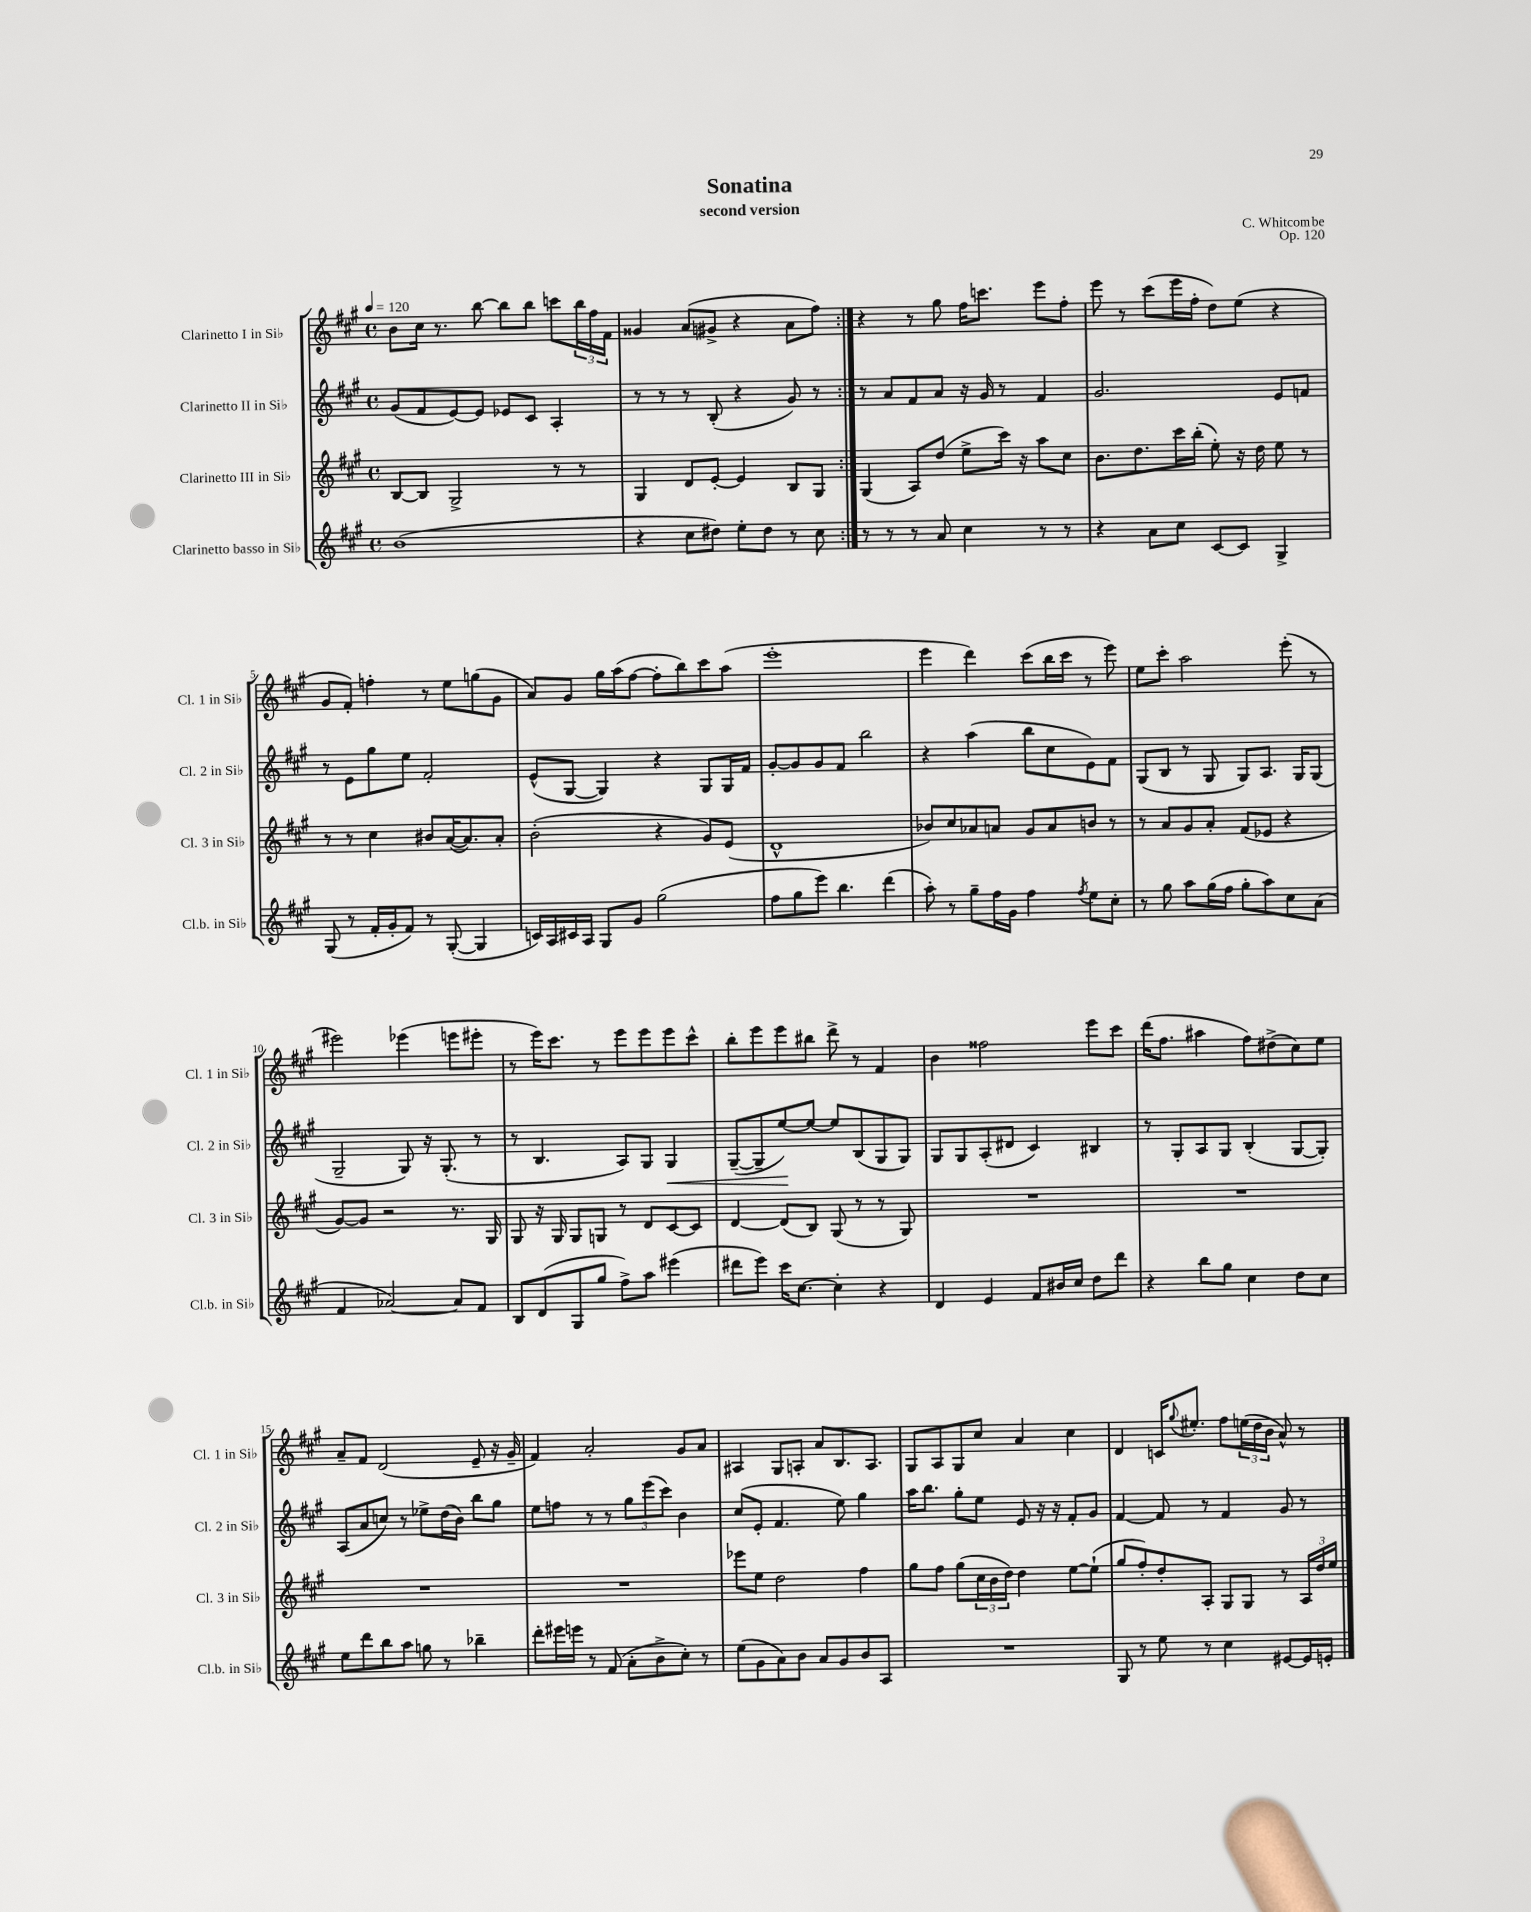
\header { title = "Sonatina" composer = "C. Whitcombe" subtitle = "second version" opus = "Op. 120" }
<<
\new StaffGroup <<
\new Staff = "s0" \with { instrumentName = "Clarinetto I in Sib" shortInstrumentName = "Cl. 1 in Sib" } {
    \clef treble \key a \major \defaultTimeSignature \time 4/4 \tempo 4 = 120
    \repeat volta 2 { b'8 cis''16 r8. b''8~ b''8 b''8 c'''8 \tuplet 3/2 { b''16 fis''16 fis'16 } |
    gisis'4 a'8( gis'8-> r4 a'8 fis''8) | }
    r4 r8 gis''8 fis''16 c'''8. e'''8 fis''8-. |
    e'''8 r8 cis'''8( e'''16 fis''16-. d''8) e''8( r4 |
    gis'8 fis'8-.) f''4-. r8 e''8 g''8( gis'8 |
    a'8) gis'8 gis''16 a''16( fis''8~ fis''8-. b''8) cis'''8 a''8( |
    e'''1-. |
    e'''4 d'''4) cis'''8( b''16 cis'''16 r8 e'''8) |
    e''8 cis'''8-. a''2 e'''8-.( r8 |
    eis'''2) ees'''4( e'''8 eis'''8-. |
    r8 e'''16) cis'''8. r8 e'''8 e'''8 e'''8 cis'''8-^ |
    b''8-. e'''8 e'''8 bis''8 d'''8-> r8 fis'4 |
    b'4 fisis''2 e'''8 cis'''8 |
    d'''16( fis''8. ais''4 fis''8) dis''8->( cis''8) e''8 |
    a'8-- fis'8 d'2( e'8-- r16 gis'16-- |
    fis'4) a'2-. gis'8 a'8 |
    ais4 gis8 a8-. a'8 b8. a8. |
    gis8 a8 gis8 cis''8 a'4 cis''4 |
    d'4 c'16 \appoggiatura { gis''8 } eis''8.-. fis''8 \tuplet 3/2 { e''16( d''16 b'16 } a'8-^) r8 \bar "|." |
}
\new Staff = "s1" \with { instrumentName = "Clarinetto II in Sib" shortInstrumentName = "Cl. 2 in Sib" } {
    \clef treble \key a \major \defaultTimeSignature \time 4/4
    \repeat volta 2 { gis'8( fis'8 e'8~) e'8 ees'8 cis'8 a4-. |
    r8 r8 r8 b8-.( r4 gis'8) r8 | }
    r8 a'8 fis'8 a'8 r16 gis'16 r8 fis'4 |
    gis'2. e'8 f'8 |
    r8 e'8 gis''8 e''8 fis'2-. |
    e'8-^( gis8~ gis4) r4 gis8 gis16 fis'16 |
    gis'8~-. gis'8 gis'8 fis'8 b''2 |
    r4 a''4( b''8 cis''8 e'8) fis'8 |
    gis8( b8 r8 gis8 gis8) a8. gis16 gis8( |
    gis2-- gis8) r16 gis8.-.( r8 |
    r8 b4. a8) gis8 gis4\< |
    gis8~--( gis8-- e''8~\!) e''8~ e''8 b8( gis8 gis8) |
    gis8 gis8 a8-.( dis'8 cis'4) bis4 |
    r8 gis8-. a8 gis8 b4-.( gis8~ gis8-.) |
    a8( a'8 c''8) r8 ees''8-> d''16( b'16) b''8 gis''8 |
    e''8 f''8 r8 r8 \tuplet 3/2 { gis''8 e'''8( cis'''8) } b'4 |
    cis''8( e'8-. fis'4. e''8) gis''4 |
    a''16 b''8. gis''8-. e''8 e'8 r16 r16 fis'8-. gis'8 |
    fis'4~ fis'8 r8 fis'4 gis'8 r8 \bar "|." |
}
\new Staff = "s2" \with { instrumentName = "Clarinetto III in Sib" shortInstrumentName = "Cl. 3 in Sib" } {
    \clef treble \key a \major \defaultTimeSignature \time 4/4
    \repeat volta 2 { b8~ b8 gis2-> r8 r8 |
    gis4 d'8 e'8~-. e'4 b8 gis8 | }
    gis4( a8) d''8( e''8-> cis'''16) r16 a''8 cis''8 |
    b'8. d''8. cis'''16 b''16-.( e''8-.) r16 d''16 e''8 r8 |
    r8 r8 cis''4 bis'8 a'16~( a'8.) a'8-. |
    b'2-.( r4 gis'8) e'8( |
    d'1-^ |
    bes'8) cis''8 aes'8 a'8 gis'8 a'8 b'8 r8 |
    r8 a'8 gis'8 a'8-. fis'8( ees'8 r4 |
    gis'8~) gis'8 r2 r8. gis16 |
    gis8 r16 gis16 gis8 g8 r8 d'8 cis'8~ cis'8 |
    d'4~ d'8( b8) gis8( r8 r8 gis8) |
    R1 |
    R1 |
    R1 |
    R1 |
    ees'''8 e''8 d''2 fis''4 |
    gis''8 fis''8 gis''8( \tuplet 3/2 { cis''16 b'16 d''16) } d''4 e''8~ e''8-!( |
    gis''8 fis''8-.) d''8-. a8-. gis8 gis8 r8 \tuplet 3/2 { a16 d''16 e''16 } \bar "|." |
}
\new Staff = "s3" \with { instrumentName = "Clarinetto basso in Sib" shortInstrumentName = "Cl.b. in Sib" } {
    \clef treble \key a \major \defaultTimeSignature \time 4/4
    \repeat volta 2 { b'1( |
    r4 cis''8 dis''8) e''8-. dis''8 r8 cis''8 | }
    r8 r8 r8 a'8 cis''4 r8 r8 |
    r4 a'8 cis''8 cis'8~ cis'8 gis4-> |
    gis8( r8 fis'16-. gis'16-. fis'8) r8 gis8~-.( gis4 |
    c'16) a16 cis'16 a16 gis8 gis'8 gis''2( |
    fis''8 gis''8 e'''8) b''4. d'''4( |
    a''8-.) r8 gis''8-- fis''16 gis'16 fis''4 \acciaccatura { fis''8 } e''8 cis''8-. |
    r8 gis''8 a''8 gis''16( fis''16 gis''8-. a''8) cis''8 a'8( |
    fis'4 aes'2~) aes'8 fis'8 |
    b8 d'8( gis8 gis''8 fis''8->) a''8 eis'''4( |
    dis'''8 e'''8) cis'''16 cis''8.~ cis''4-. r4 |
    d'4 e'4 fis'8 bis'16 cis''16 d''8 d'''8 |
    r4 b''8 gis''8 cis''4 d''8 cis''8 |
    e''8 d'''8 b''8 a''8 g''8 r8 bes''4-- |
    d'''8-. eis'''16 e'''16 r8 fis'8( a'8-. b'8-> cis''8-.) r8 |
    e''8( gis'8 a'8) b'8 a'8 gis'8 b'8 a8 |
    R1 |
    gis8 r8 e''8 r8 cis''4 eis'8~ eis'16 e'16-. \bar "|." |
}
>>
>>
